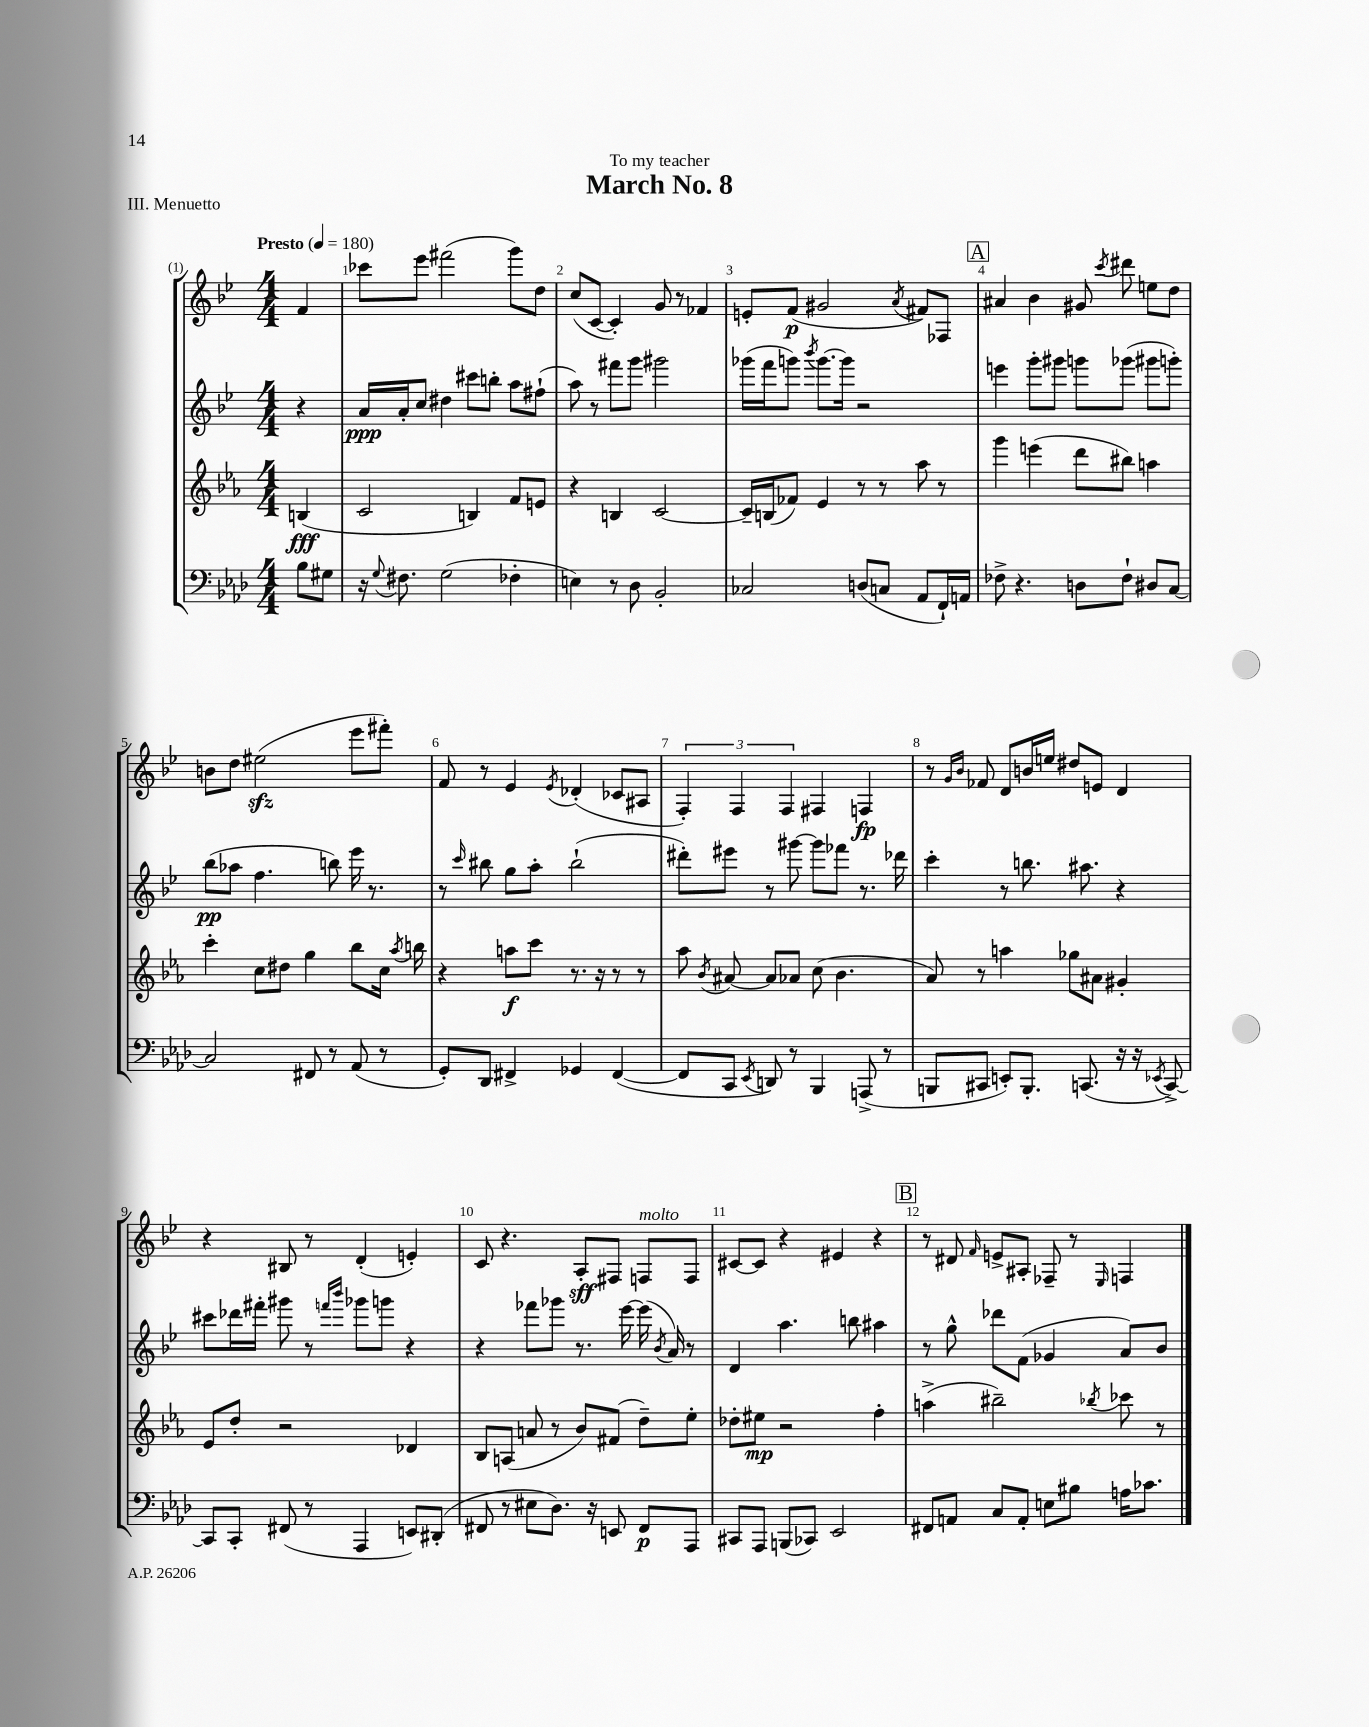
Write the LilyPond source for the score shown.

\header { title = "March No. 8" dedication = "To my teacher" piece = "III. Menuetto" }
<<
\new StaffGroup <<
\new Staff = "s0" {
    \clef treble \key bes \major \numericTimeSignature \time 4/4 \partial 4 \tempo "Presto" 4 = 180
    \autoBeamOff f'4 |
    ces'''8[ ees'''8] fis'''2( g'''8[) d''8] |
    c''8[( c'8]~ c'4-.) g'8 r8 fes'4 |
    e'8[-. f'8]\p( gis'2 \acciaccatura { a'8 } fis'8[) fes8] |
    \mark \markup { \box "A" } ais'4 bes'4 gis'8 \acciaccatura { c'''8 } dis'''8 e''8[ d''8] |
    b'8[ d''8] eis''2\sfz( ees'''8[ fis'''8]-.) |
    f'8 r8 ees'4 \acciaccatura { ees'8 } des'4-.( ces'8[ ais8] |
    \tuplet 3/2 { f4-.) f4 f4 } fis4 f4\fp |
    r8 \grace { g'16[ bes'16] } fes'8 d'8[ b'16 e''16] dis''8[ e'8] d'4 |
    r4 bis8 r8 d'4-.( e'4-.) |
    c'8 r4. a8[-.\sff fis8] f8[^\markup { \italic "molto" } f8] |
    cis'8[~ cis'8] r4 eis'4 r4 |
    \mark \markup { \box "B" } r8 dis'8 \grace { f'16 } e'8[-> ais8]-. fes8-- r8 \grace { ees16 } f4 \bar "|." |
}
\new Staff = "s1" {
    \clef treble \key bes \major \numericTimeSignature \time 4/4 \partial 4
    \autoBeamOff r4 |
    a'16[\ppp a'16-. c''8] dis''4 cis'''8[ b''8]-. a''8[ fis''8]-!( |
    a''8) r8 fis'''8[ g'''8] gis'''2 |
    ges'''16[( f'''16 g'''8]) \acciaccatura { bes'''8 } g'''8.[~ g'''16] r2 |
    \mark \markup { \box "A" } e'''4 g'''8[-. gis'''8] g'''8[ ges'''8]( gis'''8[ g'''8]-.) |
    bes''8[\pp( aes''8] f''4. b''8) ees'''16 r8. |
    r8 \grace { c'''16 } bis''8 g''8[ a''8]-. bis''2-!( |
    dis'''8[-.) eis'''8] r8 gis'''8~ gis'''8[ fes'''8] r8. des'''16 |
    c'''4-. r8 b''8. ais''8. r4 |
    cis'''8[ des'''16 fis'''16]-. gis'''8 r8 \grace { f'''16[ bes'''16] } ges'''8[ g'''8] r4 |
    r4 fes'''8[ ges'''8] r8. ees'''16~ ees'''16( \acciaccatura { bes'8 } a'16) r8 |
    d'4 a''4. b''8 ais''4 |
    \mark \markup { \box "B" } r8 g''8-^ des'''8[ f'8]( ges'4 a'8[) bes'8] \bar "|." |
}
\new Staff = "s2" {
    \clef treble \key ees \major \numericTimeSignature \time 4/4 \partial 4
    \autoBeamOff b4\fff( |
    c'2 b4) f'8[ e'8] |
    r4 b4 c'2~ |
    c'16[-- b16( fes'8]) ees'4 r8 r8 aes''8 r8 |
    \mark \markup { \box "A" } g'''4 e'''4( d'''8[ bis''8]) a''4 |
    c'''4-. c''8[ dis''8] g''4 bes''8[ c''16] \acciaccatura { aes''8 } b''16 |
    r4 a''8[\f c'''8] r8. r16 r8 r8 |
    aes''8 \acciaccatura { bes'8 } ais'8~ ais'8[ aes'8] c''8( bes'4. |
    aes'8) r8 a''4 ges''8[ ais'8] gis'4-. |
    ees'8[ d''8]-. r2 des'4 |
    bes8[ a8]( a'8 r8 bes'8[) fis'8]( d''8[--) ees''8]-. |
    des''8[-. eis''8]\mp r2 f''4-. |
    \mark \markup { \box "B" } a''4->( bis''2--) \acciaccatura { bes''8 } ces'''8 r8 \bar "|." |
}
\new Staff = "s3" {
    \clef bass \key aes \major \numericTimeSignature \time 4/4 \partial 4
    \autoBeamOff bes8[ gis8] |
    r16 \appoggiatura { g8 } fis8. g2( fes4-. |
    e4) r8 des8 bes,2-. |
    ces2 d8[( c8] aes,8[ f,16-!) a,16] |
    \mark \markup { \box "A" } fes8-> r4. d8[ fes8]-! dis8[ c8]~ |
    c2 fis,8 r8 aes,8( r8 |
    g,8[-.) des,8] fis,4-> ges,4 fis,4~( |
    fis,8[ c,8] \acciaccatura { ees,8 } d,8) r8 bes,,4 a,,8->( r8 |
    b,,8[ cis,8] e,8[-.) b,,8.]-. c,8.( r16 r16 \acciaccatura { ees,8 } c,8~->) |
    c,8[ c,8]-. fis,8( r8 aes,,4 e,8[) dis,8]-.( |
    fis,8 r8 eis8[ des8.]) r16 e,8 fis,8[\p aes,,8] |
    cis,8[ aes,,8] b,,8[( ces,8]) ees,2 |
    \mark \markup { \box "B" } fis,8[ a,8] c8[ a,8]-. e8[ bis8] a16[ ces'8.] \bar "|." |
}
>>
>>
\layout { \context { \Score \override BarNumber.break-visibility = ##(#f #t #t) barNumberVisibility = #all-bar-numbers-visible } }
